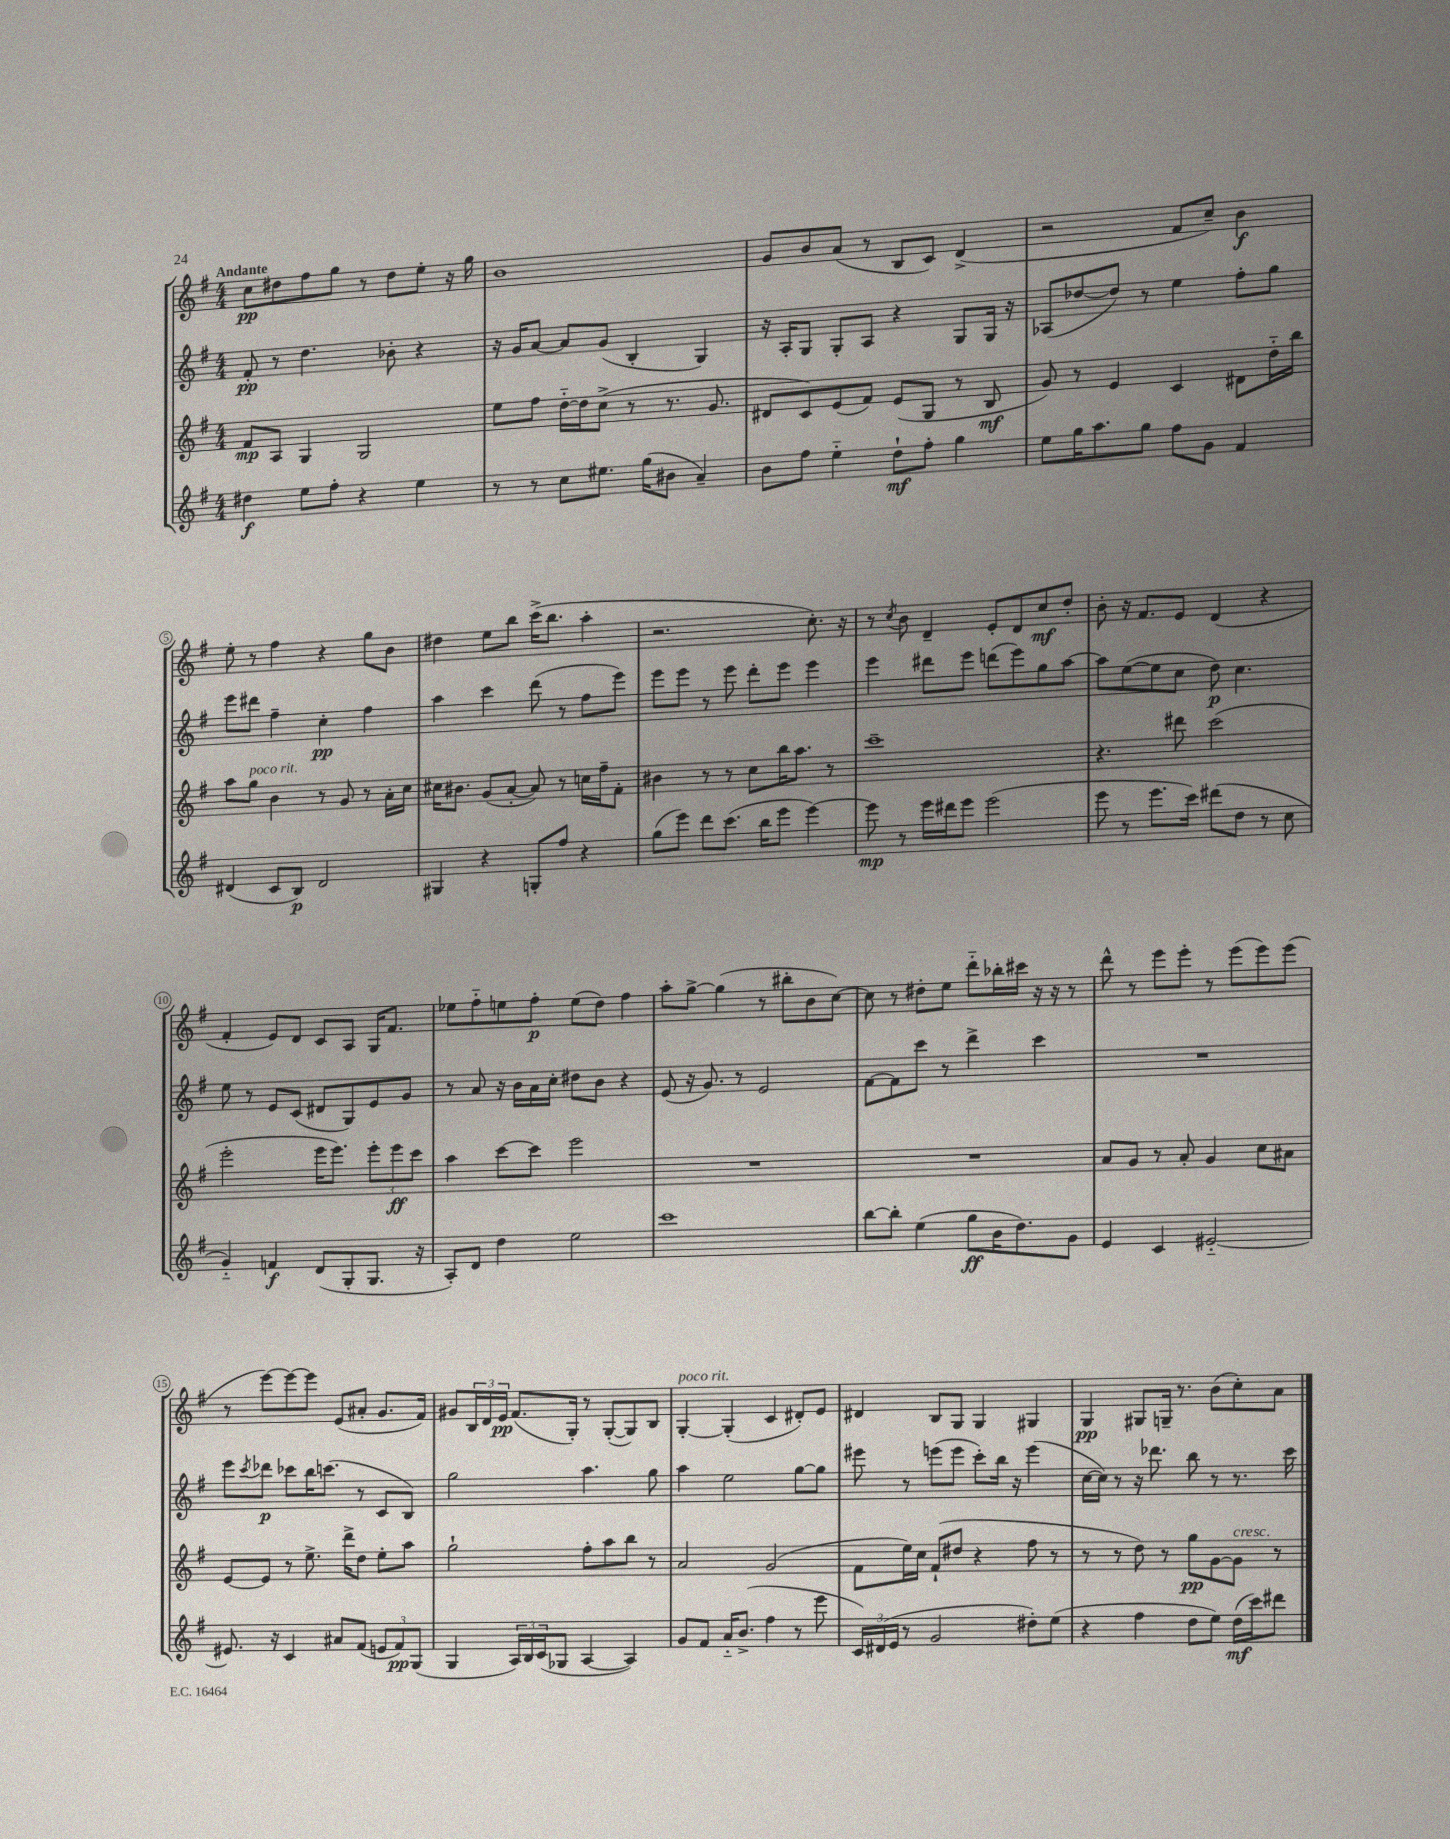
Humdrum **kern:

**kern	**dynam	**kern	**dynam	**kern	**dynam	**kern	**dynam
*part4	*part4	*part3	*part3	*part2	*part2	*part1	*part1
*staff4	*staff4	*staff3	*staff3	*staff2	*staff2	*staff1	*staff1
*clefG2	*	*clefG2	*	*clefG2	*	*clefG2	*
*k[f#]	*	*k[f#]	*	*k[f#]	*	*k[f#]	*
*M4/4	*	*M4/4	*	*M4/4	*	*M4/4	*
=1	=1	=1	=1	=1	=1	=1	=1
!	!	!	!	!	!	!LO:TX:a:B:t=Andante	!
4dd#X\	f	8f#/L	mp	8f#'/	pp	8cc\L	pp
.	.	8A/J	.	8r	.	8dd#X\	.
8ee\L	.	4G/	.	4.dd\	.	8ff#\	.
8ff#'\J	.	.	.	.	.	8gg\J	.
4r	.	2G/	.	.	.	8r	.
.	.	.	.	8b-X'\	.	8dd#\L	.
4ee\	.	.	.	4r	.	8ee'\J	.
.	.	.	.	.	.	16r	.
.	.	.	.	.	.	16gg\	.
=2	=2	=2	=2	=2	=2	=2	=2
8r	.	8ee\L	.	16r	.	1b	.
.	.	.	.	16g/KL	.	.	.
8r	.	8ff#\J	.	[8a/J	.	.	.
8cc\L	.	[16dd\LL	.	8a/L]	.	.	.
.	.	16dd\J]	.	.	.	.	.
8.ee#X\J	.	(8cc^\J	.	(8g/J	.	.	.
.	.	8r	.	4B'/	.	.	.
(16gg\KL	.	.	.	.	.	.	.
8b#X\J	.	8.r	.	.	.	.	.
4a~/)	.	.	.	4G/)	.	.	.
.	.	8.g/	.	.	.	.	.
=3	=3	=3	=3	=3	=3	=3	=3
8b\L	.	8d#X/L	.	16r	.	8g/L	.
.	.	.	.	16A'/KL	.	.	.
8ff#\J	.	8c/)	.	8G/J	.	8b/	.
4ee\	.	(8e/	.	8G'/L	.	(8a/J	.
.	.	8f#/J)	.	8A/J	.	8r	.
8dd`\L	mf	(8e/L	.	4r	.	8B/L	.
8ff#'\J	.	8G/J	.	.	.	8c/J)	.
4gg\	.	8r	.	8G/L	.	(4d^/	.
.	.	8B/	mf	16G/Jk	.	.	.
.	.	.	.	16r	.	.	.
=4	=4	=4	=4	=4	=4	=4	=4
8ee\L	.	8g/)	.	(8A-X/L	.	2r	.
16gg\K	.	8r	.	[8dd-X/	.	.	.
8.aa\	.	.	.	.	.	.	.
.	.	4e/	.	8dd-/J])	.	.	.
8gg\J	.	.	.	8r	.	.	.
8ff#\L	.	4c/	.	4ee\	.	8f#/L	.
8g\J	.	.	.	.	.	8cc~/J)	.
4f#/	.	8d#X\L	.	8ff#'\L	.	4b\	f
.	.	16dd\L	.	8gg\J	.	.	.
.	.	16bb\JJ	.	.	.	.	.
!!LO:LB:g=z
=5	=5	=5	=5	=5	=5	=5	=5
(4d#X/	.	8aa\L	.	8eee\L	.	8ee'\	.
!	!	!LO:TX:a:i:t=poco rit.	!	!	!	!	!
.	.	8gg\J	.	8ddd#X\J	.	8r	.
8c/L	.	4b\	.	4ff#~\	.	4ff#\	.
8B/J)	p	.	.	.	.	.	.
2d#/	.	8r	.	4cc'\	pp	4r	.
.	.	8g/	.	.	.	.	.
.	.	8r	.	4ff#\	.	8gg\L	.
.	.	16a'\LL	.	.	.	8b\J	.
.	.	16cc\JJ	.	.	.	.	.
=6	=6	=6	=6	=6	=6	=6	=6
4G#X/	.	16cc#X\KL	.	4aa\	.	4dd#X\	.
.	.	8.b#X\J	.	.	.	.	.
4r	.	(8g/L	.	4ccc\	.	8ee\L	.
.	.	[8a'/J	.	.	.	8bb\J	.
8Gn'/L	.	8a/])	.	(8ddd\	.	(16ccc^\KL	.
.	.	.	.	.	.	8.bb\J	.
8ff#/J	.	8r	.	8r	.	.	.
4r	.	16ccn\LL	.	8ff#\L	.	4aa'\	.
.	.	16ff#~\J	.	.	.	.	.
.	.	8f#'\J	.	8eee\J)	.	.	.
=7	=7	=7	=7	=7	=7	=7	=7
(8gg\L	.	4b#X\	.	8eee\L	.	2.r	.
8eee\J)	.	.	.	8eee\J	.	.	.
8ddd\L	.	8r	.	8r	.	.	.
(8.ccc\J	.	8r	.	8eee\	.	.	.
.	.	8cc\L	.	8ddd'\L	.	.	.
16bb\KL	.	.	.	.	.	.	.
8eee\J	.	16bb\K	.	8eee\J	.	.	.
.	.	8.aa\J	.	.	.	.	.
[4eee\)	.	.	.	4eee\	.	8.cc'\)	.
.	.	8r	.	.	.	.	.
.	.	.	.	.	.	16r	.
=8	=8	=8	=8	=8	=8	=8	=8
8eee\]	mp	1ccc~	.	4eee\	.	8r	.
.	.	.	.	.	.	8qcc/	.
8r	.	.	.	.	.	8b\	.
16eee\LL	.	.	.	8ddd#X\L	.	4d~/	.
16ddd#X\J	.	.	.	.	.	.	.
8eee\J	.	.	.	8eee\J	.	.	.
(2eee\	.	.	.	(8dddn\L	.	8e'/L	.
.	.	.	.	8eee\)	.	8d/	.
.	.	.	.	8gg\	.	8cc/	mf
.	.	.	.	[8aa\J	.	8dd'/J	.
=9	=9	=9	=9	=9	=9	=9	=9
8eee\	.	4.r	.	8aa\L]	.	8b'\	.
8r	.	.	.	([8ee\	.	16r	.
.	.	.	.	.	.	8.f#/L	.
8.eee\L	.	.	.	8ee\]	.	.	.
.	.	8ddd#X\	.	8cc\J	.	8e/J	.
16ccc\Jk)	.	.	.	.	.	.	.
(8ddd#X\L	.	(2ccc\	.	8dd\)	p	(4d/	.
8dd\J	.	.	.	4.cc\	.	.	.
8r	.	.	.	.	.	4r	.
8cc\	.	.	.	.	.	.	.
!!LO:LB:g=z
=10	=10	=10	=10	=10	=10	=10	=10
4g/)	.	2eee'\	.	8ee\	.	4f#'/	.
.	.	.	.	8r	.	.	.
4fn/	f	.	.	8e/L	.	8e/L)	.
.	.	.	.	(8c/J	.	8d/J	.
(8d/L	.	16eee\KL	.	8d#X/L	.	8c/L	.
.	.	8.eee\J)	.	.	.	.	.
8G'/	.	.	.	8G/)	.	8A/J	.
8.G/J	.	12eee'\L	.	8e/	.	16G/KL	.
.	.	.	.	.	.	8.f#/J	.
.	.	12eee\	ff	.	.	.	.
.	.	.	.	8g/J	.	.	.
.	.	12ccc\J	.	.	.	.	.
16r	.	.	.	.	.	.	.
=11	=11	=11	=11	=11	=11	=11	=11
8A'/L)	.	4aa\	.	8r	.	8ee-X\L	.
8d/J	.	.	.	8a/	.	8ff#\	.
4dd\	.	[8ccc\L	.	16r	.	8een\	.
.	.	.	.	16b\LL	.	.	.
.	.	8ccc\J]	.	16a\	.	8ff#'\J	p
.	.	.	.	16cc'\JJ	.	.	.
2ee\	.	2eee\	.	8dd#X\L	.	(8ee\L	.
.	.	.	.	8b\J	.	8dd\J)	.
.	.	.	.	4r	.	4ff#\	.
=12	=12	=12	=12	=12	=12	=12	=12
1ccc	.	1r	.	(8e/	.	8aa'\L	.
.	.	.	.	16r	.	[8gg^\J	.
.	.	.	.	8.g/)	.	.	.
.	.	.	.	.	.	(4gg\]	.
.	.	.	.	8r	.	.	.
.	.	.	.	2e/	.	8r	.
.	.	.	.	.	.	8bb#X'\L	.
.	.	.	.	.	.	8b\	.
.	.	.	.	.	.	[8cc\J)	.
=13	=13	=13	=13	=13	=13	=13	=13
[8bb\L	.	1r	.	[8f#\L	.	8cc\]	.
8bb'\J]	.	.	.	8f#\]	.	8r	.
(4ee\	.	.	.	8ccc\J	.	8dd#X'\L	.
.	.	.	.	8r	.	8ee\J	.
8gg\L	ff	.	.	4ddd^\	.	8ddd\L	.
16b\K	.	.	.	.	.	16bb-X'\L	.
8.dd\)	.	.	.	.	.	16ccc#X\JJ	.
.	.	.	.	4ccc\	.	16r	.
.	.	.	.	.	.	16r	.
8g\J	.	.	.	.	.	8r	.
=14	=14	=14	=14	=14	=14	=14	=14
4e/	.	8a/L	.	1r	.	8ddd^^\	.
.	.	8g/J	.	.	.	8r	.
4c/	.	8r	.	.	.	8eee\L	.
.	.	8a'/	.	.	.	8eee'\J	.
[2e#X/	.	4g/	.	.	.	8r	.
.	.	.	.	.	.	(8eee\L	.
.	.	8cc\L	.	.	.	8eee\)	.
.	.	8a#X\J	.	.	.	(8eee\J	.
!!LO:LB:g=z
=15	=15	=15	=15	=15	=15	=15	=15
8.e#X/]	.	[8e/L	.	8eee\L	.	8r	.
.	.	.	.	8qccc/	.	.	.
.	.	8e/J]	.	8ddd-X\J	p	[8eee\L)	.
16r	.	.	.	.	.	.	.
4c/	.	8r	.	8ccc-X\L	.	8eee\_	.
.	.	8.ee^\	.	16bb\K	.	8eee\J]	.
.	.	.	.	(8.cccn\J	.	.	.
8a#X/L	.	.	.	.	.	(8e/L	.
.	.	16ddd^\KL	.	.	.	.	.
(8f#/J	.	8dd\J	.	8r	.	8a#X'/J	.
12en/L	.	8ee'\L	.	8c/L	.	8.g/L	.
12f#/)	pp	.	.	.	.	.	.
.	.	8aa\J	.	8B/J)	.	.	.
(12G/J	.	.	.	.	.	.	.
.	.	.	.	.	.	16f#/Jk)	.
=16	=16	=16	=16	=16	=16	=16	=16
4G/	.	2gg`\	.	2gg\	.	8g#X/L	.
.	.	.	.	.	.	24B/L	.
.	.	.	.	.	.	24d/	.
.	.	.	.	.	.	24e/JJ	pp
24A/LL)	.	.	.	.	.	(8.f#/L	.
24B/	.	.	.	.	.	.	.
(24c/J	.	.	.	.	.	.	.
8G-X/J	.	.	.	.	.	.	.
.	.	.	.	.	.	16G'/Jk)	.
[4A/	.	8ff#'\L	.	4.aa\	.	8r	.
.	.	8aa\	.	.	.	([8G'/L	.
4A/])	.	8bb\J	.	.	.	8G/])	.
.	.	8r	.	8gg\	.	8B/J	.
=17	=17	=17	=17	=17	=17	=17	=17
!	!	!	!	!	!	!LO:TX:a:i:t=poco rit.	!
8g/L	.	2a/	.	4aa\	.	[4G'/	.
8f#/J	.	.	.	.	.	.	.
16a/KL	.	.	.	2ee\	.	(4G'/]	.
(8.b^/J	.	.	.	.	.	.	.
4ff#\	.	(2g/	.	.	.	4c/	.
8r	.	.	.	[8gg\L	.	8d#X'/L)	.
8eee\	.	.	.	8gg\J]	.	8e/J	.
=18	=18	=18	=18	=18	=18	=18	=18
24c/LL)	.	8f#\L	.	8eee#X\	.	4d#X/	.
(24d#X/	.	.	.	.	.	.	.
24e/JJ	.	.	.	.	.	.	.
8r	.	16ee\L)	.	8r	.	.	.
.	.	16cc\JJ	.	.	.	.	.
2g/	.	(8f#`/L	.	(8eeen\L	.	8B/L	.
.	.	8dd#X/J	.	8eee\J	.	8G/J	.
.	.	4r	.	8ccc'\L)	.	4G/	.
.	.	.	.	16bb\Jk	.	.	.
.	.	.	.	16r	.	.	.
8dd#X'\L)	.	8ff#\	.	(4eee\	.	4G#X/	.
(8ee\J	.	8r	.	.	.	.	.
=19	=19	=19	=19	=19	=19	=19	=19
4r	.	8r	.	[16cc\LL	.	4G/	pp
.	.	.	.	16cc\JJ])	.	.	.
.	.	8r	.	8r	.	.	.
4ff#\	.	8dd\)	.	16r	.	8G#X/L	.
.	.	.	.	8.ddd-X\	.	.	.
.	.	8r	.	.	.	16Gn~/Jk	.
.	.	.	.	.	.	8.r	.
8dd\L	.	8gg\L	pp	8bb\	.	.	.
8ee\J)	.	[8g\	.	8r	.	(8b\L	.
!	!	!LO:TX:a:i:t=cresc.	!	!	!	!	!
(16dd\LL	mf	8g\J]	.	8.r	.	8cc'\)	.
16ccc\J)	.	.	.	.	.	.	.
8ddd#X\J	.	8r	.	.	.	8a\J	.
.	.	.	.	16ccc\	.	.	.
==	==	==	==	==	==	==	==
*-	*-	*-	*-	*-	*-	*-	*-
